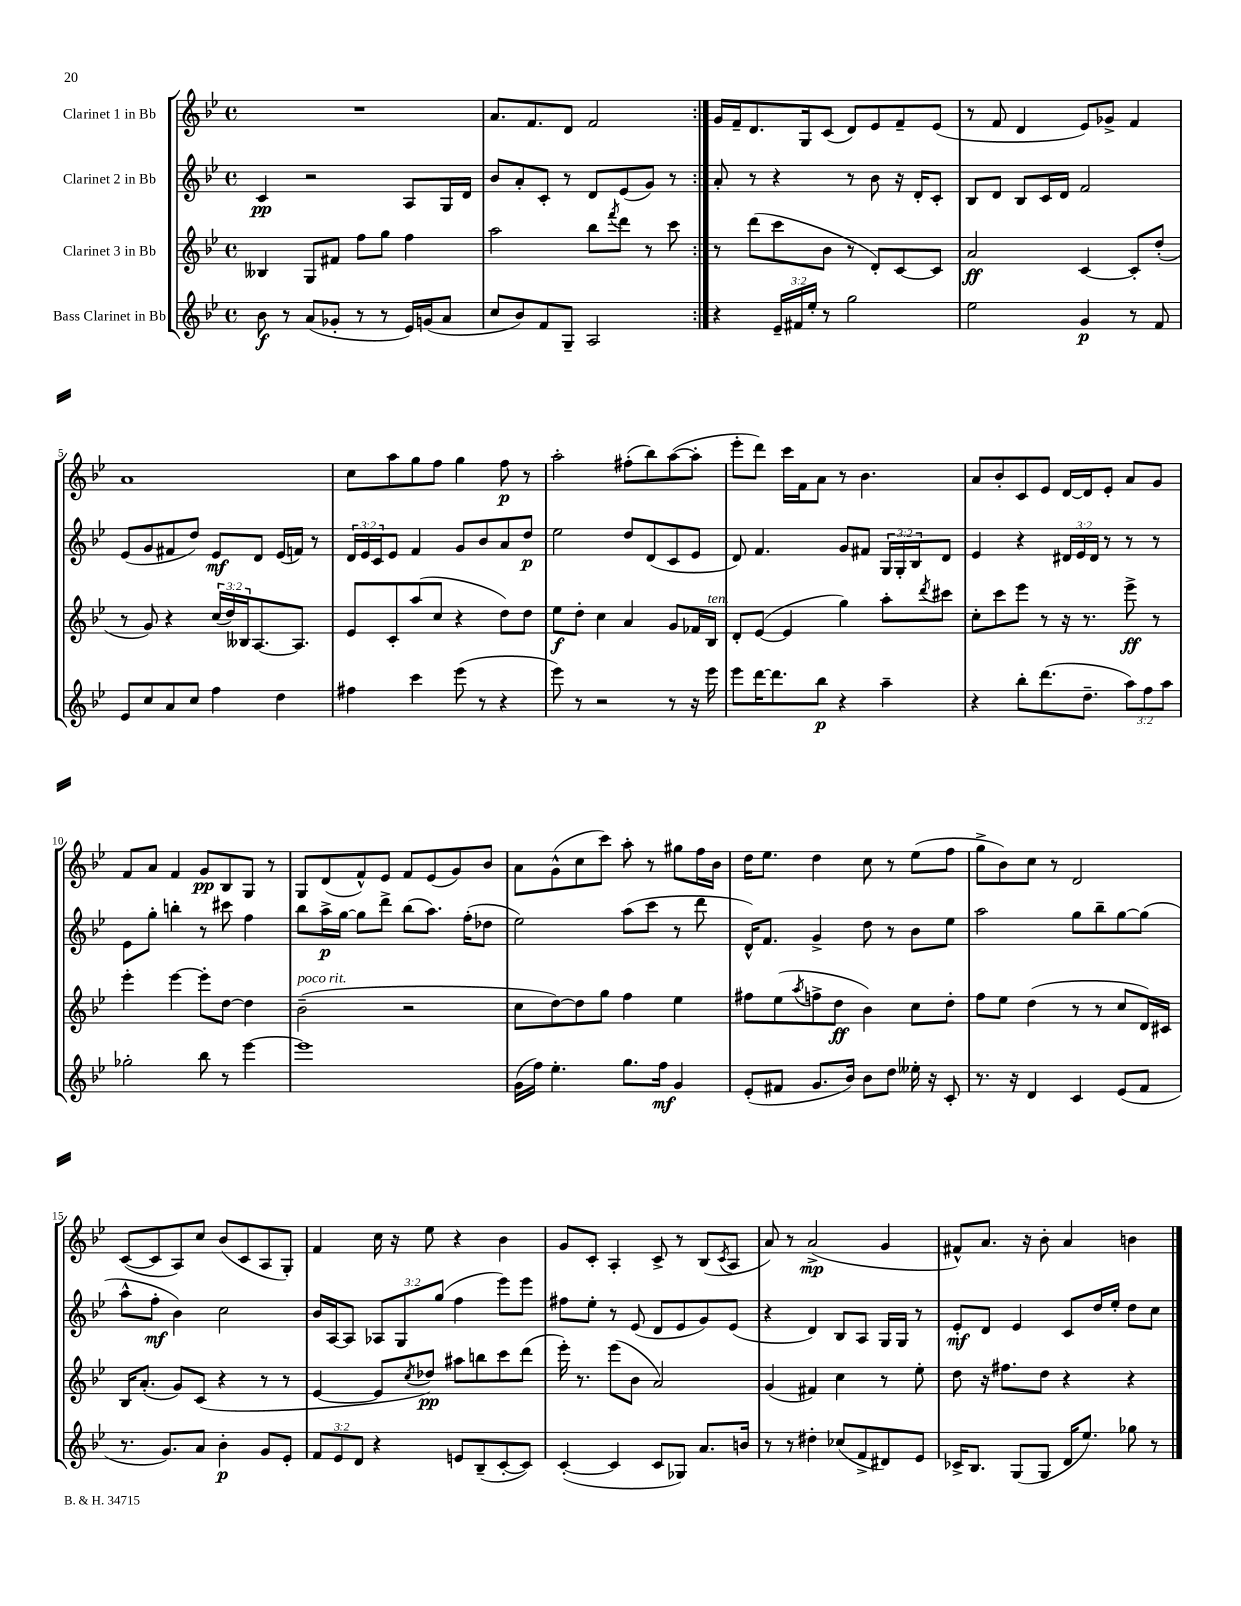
<<
\new StaffGroup <<
\new Staff = "s0" \with { instrumentName = "Clarinet 1 in Bb" } {
    \clef treble \key bes \major \defaultTimeSignature \time 4/4
    \repeat volta 2 { R1 |
    a'8. f'8. d'8 f'2 | }
    g'16 f'16-- d'8. g16 c'8( d'8) ees'8 f'8-- ees'8( |
    r8 f'8 d'4 ees'8) ges'8-> f'4 |
    a'1 |
    c''8 a''8 g''8 f''8 g''4 f''8\p r8 |
    a''2-. fis''8-.( bes''8) a''8~( a''8-. |
    ees'''8-. d'''8) c'''16 f'16 a'8 r8 bes'4. |
    a'8 bes'8-. c'8 ees'8 d'16~ d'16 ees'8-. a'8 g'8 |
    f'8 a'8 f'4 g'8\pp bes8 g8 r8 |
    g8 d'8( f'8-^) ees'8 f'8 ees'8( g'8) bes'8 |
    a'8 g'8-^( c''8 c'''8) a''8-. r8 gis''8 f''16 bes'16 |
    d''16 ees''8. d''4 c''8 r8 ees''8( f''8 |
    g''8-> bes'8) c''8 r8 d'2 |
    c'8~( c'8 a8) c''8 bes'8( c'8 a8 g8-.) |
    f'4 c''16 r16 ees''8 r4 bes'4 |
    g'8 c'8-. a4-. c'8-> r8 bes8( \acciaccatura { c'8 } a8 |
    a'8) r8 a'2->\mp( g'4 |
    fis'8-^) a'8. r16 bes'8-. a'4 b'4 \bar "|." |
}
\new Staff = "s1" \with { instrumentName = "Clarinet 2 in Bb" } {
    \clef treble \key bes \major \defaultTimeSignature \time 4/4 \override Staff.TupletNumber.text = #tuplet-number::calc-fraction-text
    \repeat volta 2 { c'4\pp r2 a8 g16 d'16 |
    bes'8 a'8-. c'8-. r8 d'8 ees'8( g'8) r8 | }
    a'8-. r8 r4 r8 bes'8 r16 d'16-. c'8-. |
    bes8 d'8 bes8 c'16 d'16 f'2 |
    ees'8( g'8 fis'8 d''8) ees'8\mf d'8 ees'16( f'16) r8 |
    \tuplet 3/2 { d'16 ees'16 c'16 } ees'8 f'4 g'8 bes'8 a'8 d''8\p |
    ees''2 d''8 d'8( c'8 ees'8 |
    d'8) f'4. g'8 fis'8 \tuplet 3/2 { g16 g16-. bes16 } d'8 |
    ees'4 r4 \tuplet 3/2 { dis'16 ees'16 dis'16 } r8 r8 r8 |
    ees'8 g''8-. b''4-. r8 cis'''8 f''4 |
    bes''8 a''16->\p g''16~ g''8 d'''8-> bes''8( a''8.) f''16-.( des''8 |
    ees''2) a''8( c'''8 r8 d'''8 |
    d'16-^) f'8. g'4-> d''8 r8 bes'8 ees''8 |
    a''2 g''8 bes''8-- g''8~ g''8( |
    a''8-^ f''8-.\mf bes'4) c''2 |
    bes'16 a16~ a8 \tuplet 3/2 { aes8 g8 g''8( } f''4 ees'''8) ees'''8 |
    fis''8 ees''8-. r8 ees'8( d'8 ees'8 g'8) ees'8( |
    r4 d'4) bes8 a8 g16 g16 r8 |
    ees'8-.\mf d'8 ees'4 c'8 d''16 ees''16-. d''8 c''8 \bar "|." |
}
\new Staff = "s2" \with { instrumentName = "Clarinet 3 in Bb" } {
    \clef treble \key bes \major \defaultTimeSignature \time 4/4 \override Staff.TupletNumber.text = #tuplet-number::calc-fraction-text
    \repeat volta 2 { beses4 g8 fis'8 f''8 g''8 f''4 |
    a''2 bes''8 \acciaccatura { f'''8 } d'''8 r8 c'''8 | }
    r8 d'''8( c'''8 bes'8 r8 d'8-.) c'8~ c'8 |
    a'2\ff c'4~ c'8-. d''8-.( |
    r8 g'8) r4 \tuplet 3/2 { c''16( d''16) beses16 } a8.~ a8. |
    ees'8 c'8-. a''8( c''8 r4 d''8) d''8 |
    ees''8\f d''8-. c''4 a'4 g'8 fes'16 bes16^\markup { \italic "ten." } |
    d'8-. ees'8~( ees'4 g''4) a''8-. \acciaccatura { d'''8 } cis'''8 |
    c''8-. c'''8 ees'''8 r8 r16 r8. ees'''8->\ff r8 |
    ees'''4-. ees'''4~ ees'''8-. d''8~ d''4 |
    bes'2--^\markup { \italic "poco rit." }( r2 |
    c''8 d''8~) d''8 g''8 f''4 ees''4 |
    fis''8 ees''8( \acciaccatura { a''8 } f''8-> d''8\ff bes'4) c''8 d''8-. |
    f''8 ees''8 d''4( r8 r8 c''8 d'16) cis'16 |
    bes16 a'8.-.( g'8) c'8( r4 r8 r8 |
    ees'4~ ees'8 \acciaccatura { c''8 } des''8\pp) ais''8 b''8 c'''8 d'''8( |
    ees'''16-.) r8. ees'''8( bes'8 a'2) |
    g'4( fis'4) c''4 r8 ees''8-. |
    d''8 r16 fis''8. d''8 r4 r4 \bar "|." |
}
\new Staff = "s3" \with { instrumentName = "Bass Clarinet in Bb" } {
    \clef treble \key bes \major \defaultTimeSignature \time 4/4 \override Staff.TupletNumber.text = #tuplet-number::calc-fraction-text
    \repeat volta 2 { bes'8\f r8 a'8( ges'8-. r8 r8 ees'16) g'16( a'8 |
    c''8 bes'8) f'8 g8-- a2 | }
    r4 \tuplet 3/2 { ees'16-- fis'16 ees''16-. } r8 g''2 |
    ees''2 g'4\p r8 f'8 |
    ees'8 c''8 a'8 c''8 f''4 d''4 |
    fis''4 c'''4 ees'''8( r8 r4 |
    ees'''8) r8 r2 r8 r16 ees'''16 |
    ees'''8 d'''16~ d'''8. bes''8\p r4 a''4-- |
    r4 bes''8-. d'''8.( d''8.-- \tuplet 3/2 { a''8) f''8 a''8 } |
    ges''2-. bes''8 r8 ees'''4~ |
    ees'''1 |
    g'16( f''16) ees''4.-. g''8. f''16\mf g'4 |
    ees'8-.( fis'8 g'8. bes'16) bes'8 d''8 eeses''16-. r16 c'8-. |
    r8. r16 d'4 c'4 ees'8( f'8 |
    r8. g'8.) a'8 bes'4-.\p g'8 ees'8-. |
    \tuplet 3/2 { f'8 ees'8 d'8 } r4 e'8 bes8--( c'8~-. c'8) |
    c'4~-.( c'4 c'8 ges8) a'8. b'16 |
    r8 r8 dis''4-. ces''8( f'8-> dis'8) ees'8 |
    ces'16-> bes8. g8( g8 d'16 ees''8.) ges''8 r8 \bar "|." |
}
>>
>>
